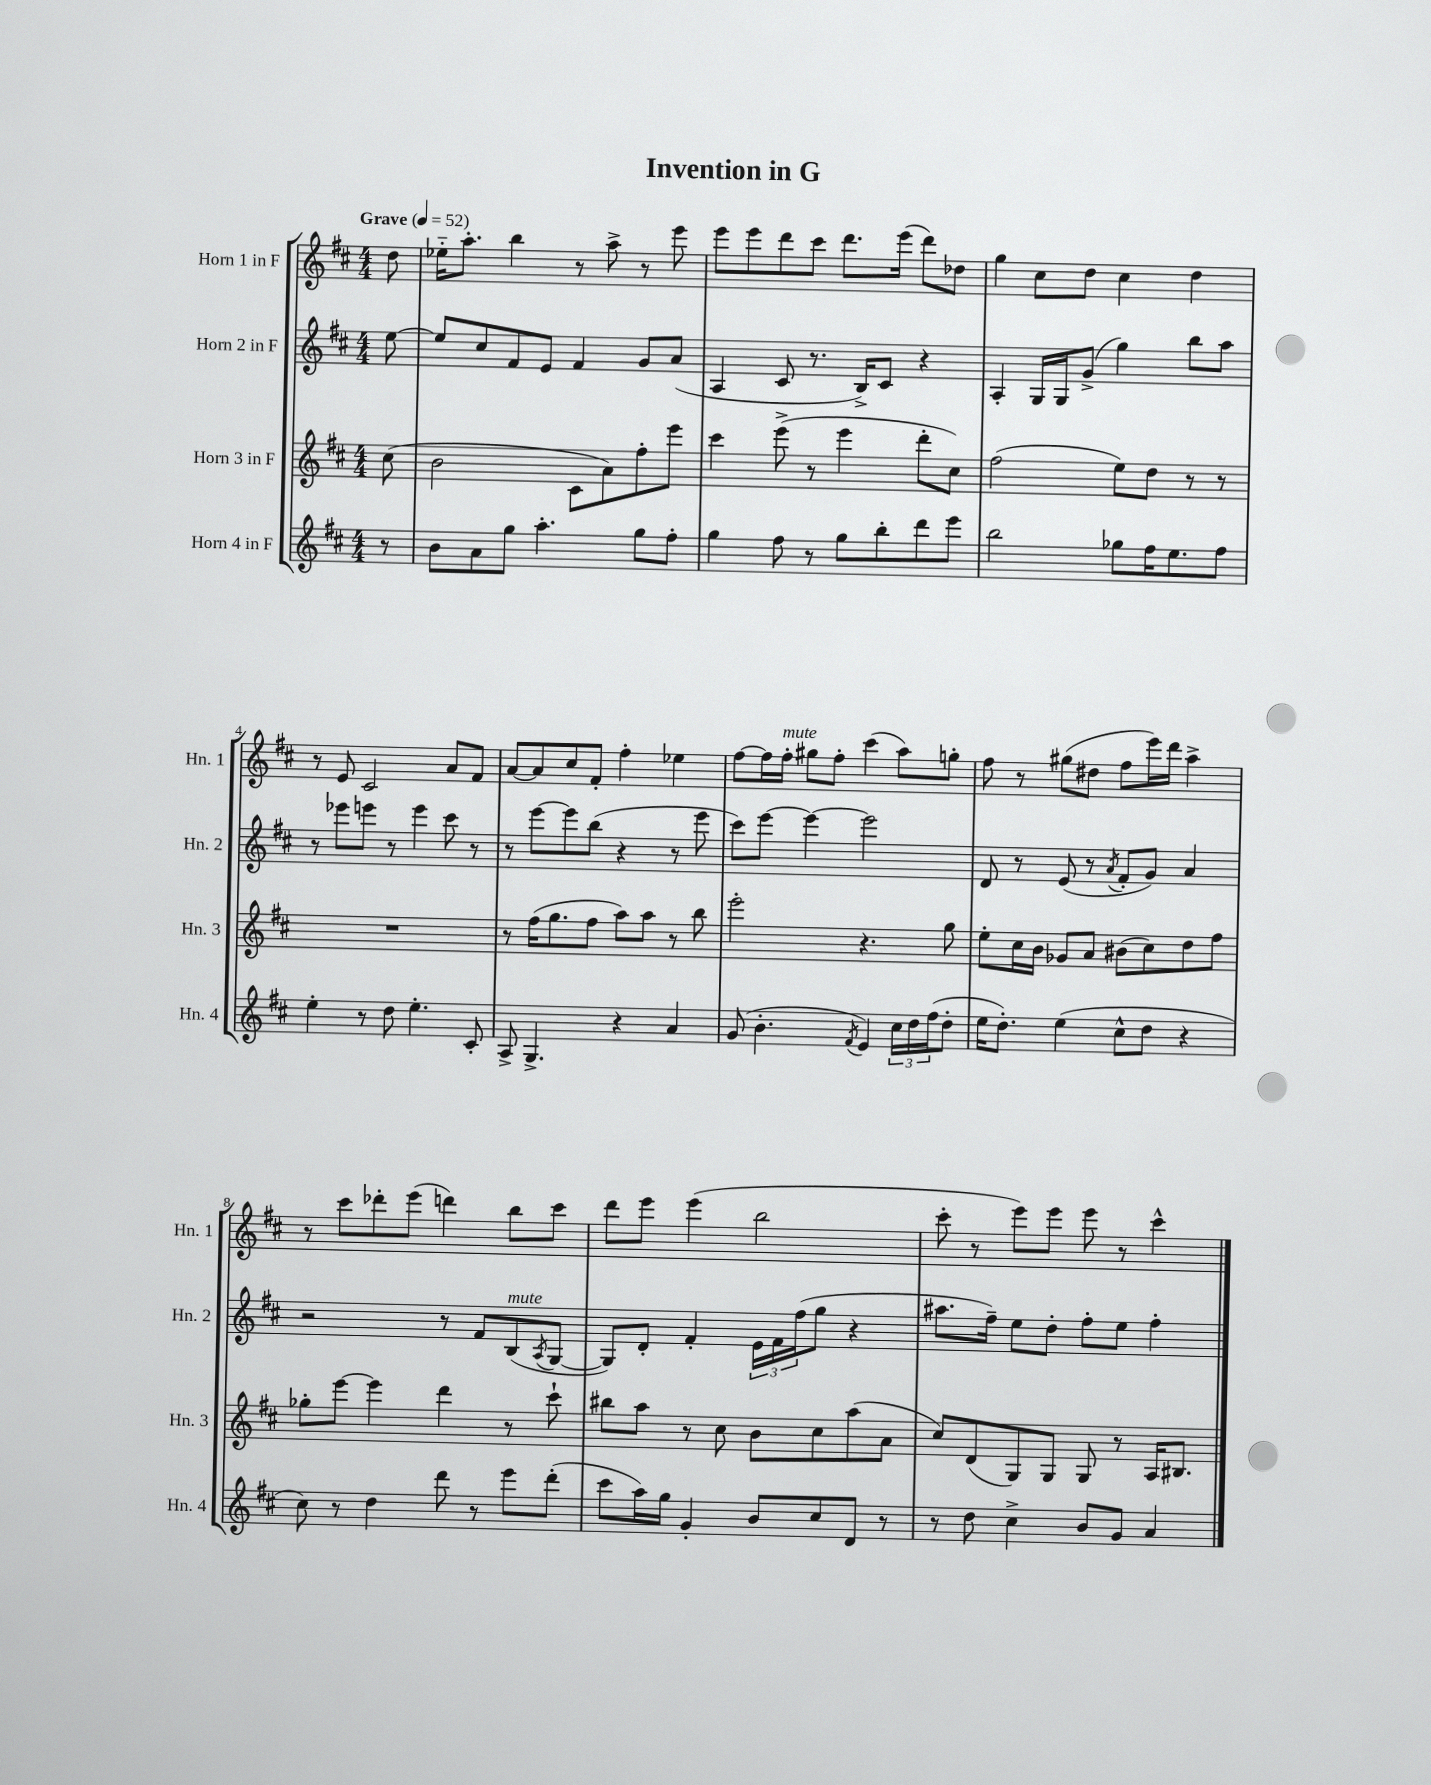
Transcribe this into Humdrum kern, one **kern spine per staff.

**kern	**kern	**kern	**kern
*part4	*part3	*part2	*part1
*staff4	*staff3	*staff2	*staff1
*I"Horn 4 in F	*I"Horn 3 in F	*I"Horn 2 in F	*I"Horn 1 in F
*I'Hn. 4	*I'Hn. 3	*I'Hn. 2	*I'Hn. 1
*clefG2	*clefG2	*clefG2	*clefG2
*k[f#c#]	*k[f#c#]	*k[f#c#]	*k[f#c#]
*M4/4	*M4/4	*M4/4	*M4/4
*MM52	*MM52	*MM52	*MM52
=	=	=	=
!	!	!	!LO:TX:a:B:t=Grave
8r	(8cc#\	[8ee\	8dd\
=1	=1	=1	=1
8b\L	2b\	8ee/L]	16ee-X\KL
.	.	.	8.aa'\J
8a\	.	8cc#/	.
8gg\J	.	8f#/	4bb\
4.aa'\	.	8e/J	.
.	8c#\L	4f#/	8r
.	8a\)	.	8aa^\
8gg\L	8ff#'\	8g/L	8r
8ff#'\J	8eee\J	(8a/J	8eee\
=2	=2	=2	=2
4gg\	4ccc#\	4A/	8eee\L
.	.	.	8eee\
8ff#\	(8eee^\	8c#/	8ddd\
8r	8r	8.r	8ccc#\J
8gg\L	4eee\	.	8.ddd\L
.	.	16B^/KL)	.
8bb'\	.	8c#/J	.
.	.	.	(16eee\Jk
8ddd\	8ddd'\L	4r	8ddd\L)
8eee\J	8cc#\J)	.	8dd-X\J
=3	=3	=3	=3
2bb\	(2ff#\	4A'/	4gg\
.	.	16G/LL	8cc#\L
.	.	16G/J	.
.	.	(8g^/J	8dd\J
8gg-X\L	8ee\L)	4gg\)	4cc#\
16ff#\K	8dd\J	.	.
8.ee\	.	.	.
.	8r	8bb\L	4dd\
8ff#\J	8r	8aa\J	.
!!LO:LB:g=z
=4	=4	=4	=4
4ee'\	1r	8r	8r
.	.	8eee-X\L	8e/
8r	.	8eeen\J	2c#/
8dd\	.	8r	.
4.ee'\	.	4eee\	.
.	.	8ccc#\	8a/L
8c#'/	.	8r	8f#/J
=5	=5	=5	=5
8A^/	8r	8r	[8a/L
4.G^/	(16ff#\KL	[8eee\L	8a/]
.	8.gg\	.	.
.	.	8eee\]	8cc#/
.	8ff#\J	(8bb\J	8f#'/J
4r	8aa\L)	4r	4ff#'\
.	8aa\J	.	.
4a/	8r	8r	4ee-X\
.	8bb\	8eee\	.
=6	=6	=6	=6
(8g/	2eee'\	8ccc#\L)	[8ff#\L
4.b'\	.	[8eee\J	16ff#\L]
!	!	!	!LO:TX:a:i:t=mute
.	.	.	16ff#'\JJ
.	.	4eee\_	8gg#X\L
.	.	.	8ff#'\J
8qf#/	.	.	.
4e/)	4.r	2eee\]	(4ccc#\
24cc#\LL	.	.	8aa\L)
24dd\	.	.	.
(24ff#\J	.	.	.
8dd'\J	8gg\	.	8ggn'\J
=7	=7	=7	=7
16ee\KL	8ee'\L	8d/	8ff#\
8.dd'\J)	.	.	.
.	16cc#\L	8r	8r
.	16b\JJ	.	.
(4ee\	8g-X/L	(8e/	(8gg#X\L
.	8a/J	8r	8dd#X\J
.	.	8qa/	.
8cc#^^\L	(8b#X\L	8f#'/L	8ff#\L
8dd\J	8cc#\)	8g/J)	16eee\L)
.	.	.	16ddd\JJ
4r	8dd\	4a/	4aa^\
.	8ff#\J	.	.
!!LO:LB:g=z
=8	=8	=8	=8
8cc#\)	8gg-X'\L	2r	8r
8r	[8eee\J	.	8ccc#\L
4dd\	4eee\]	.	8ddd-X'\
.	.	.	(8eee\J
8ddd\	4ddd\	8r	4dddn\)
8r	.	8f#/L	.
!	!	!LO:TX:a:i:t=mute	!
8eee\L	8r	(8B/	8bb\L
.	.	8qA/	.
(8ddd'\J	8ccc#`\	[8G/J	8ccc#\J
=9	=9	=9	=9
8ccc#\L	8bb#X\L	8G/L])	8ddd\L
16aa\L)	8aa\J	8d'/J	8eee\J
16gg\JJ	.	.	.
4g'/	8r	4f#'/	(4eee\
.	8cc#\	.	.
8b/L	8b\L	24e\LL	2bb\
.	.	24f#\	.
.	.	(24ff#\J	.
8cc#/	8cc#\	8gg\J	.
8d/J	(8aa\	4r	.
8r	8a\J	.	.
=10	=10	=10	=10
8r	8cc#/L)	8.aa#X\L	8ccc#'\
8dd\	(8d/	.	8r
.	.	16ff#~\Jk)	.
4cc#^\	8G/)	8ee\L	8eee\L)
.	8G/J	8dd'\J	8eee\J
8b/L	8G/	8ff#'\L	8eee\
8g/J	8r	8ee\J	8r
4a/	16A/KL	4ff#'\	4ccc#^^\
.	8.B#X/J	.	.
==	==	==	==
*-	*-	*-	*-
